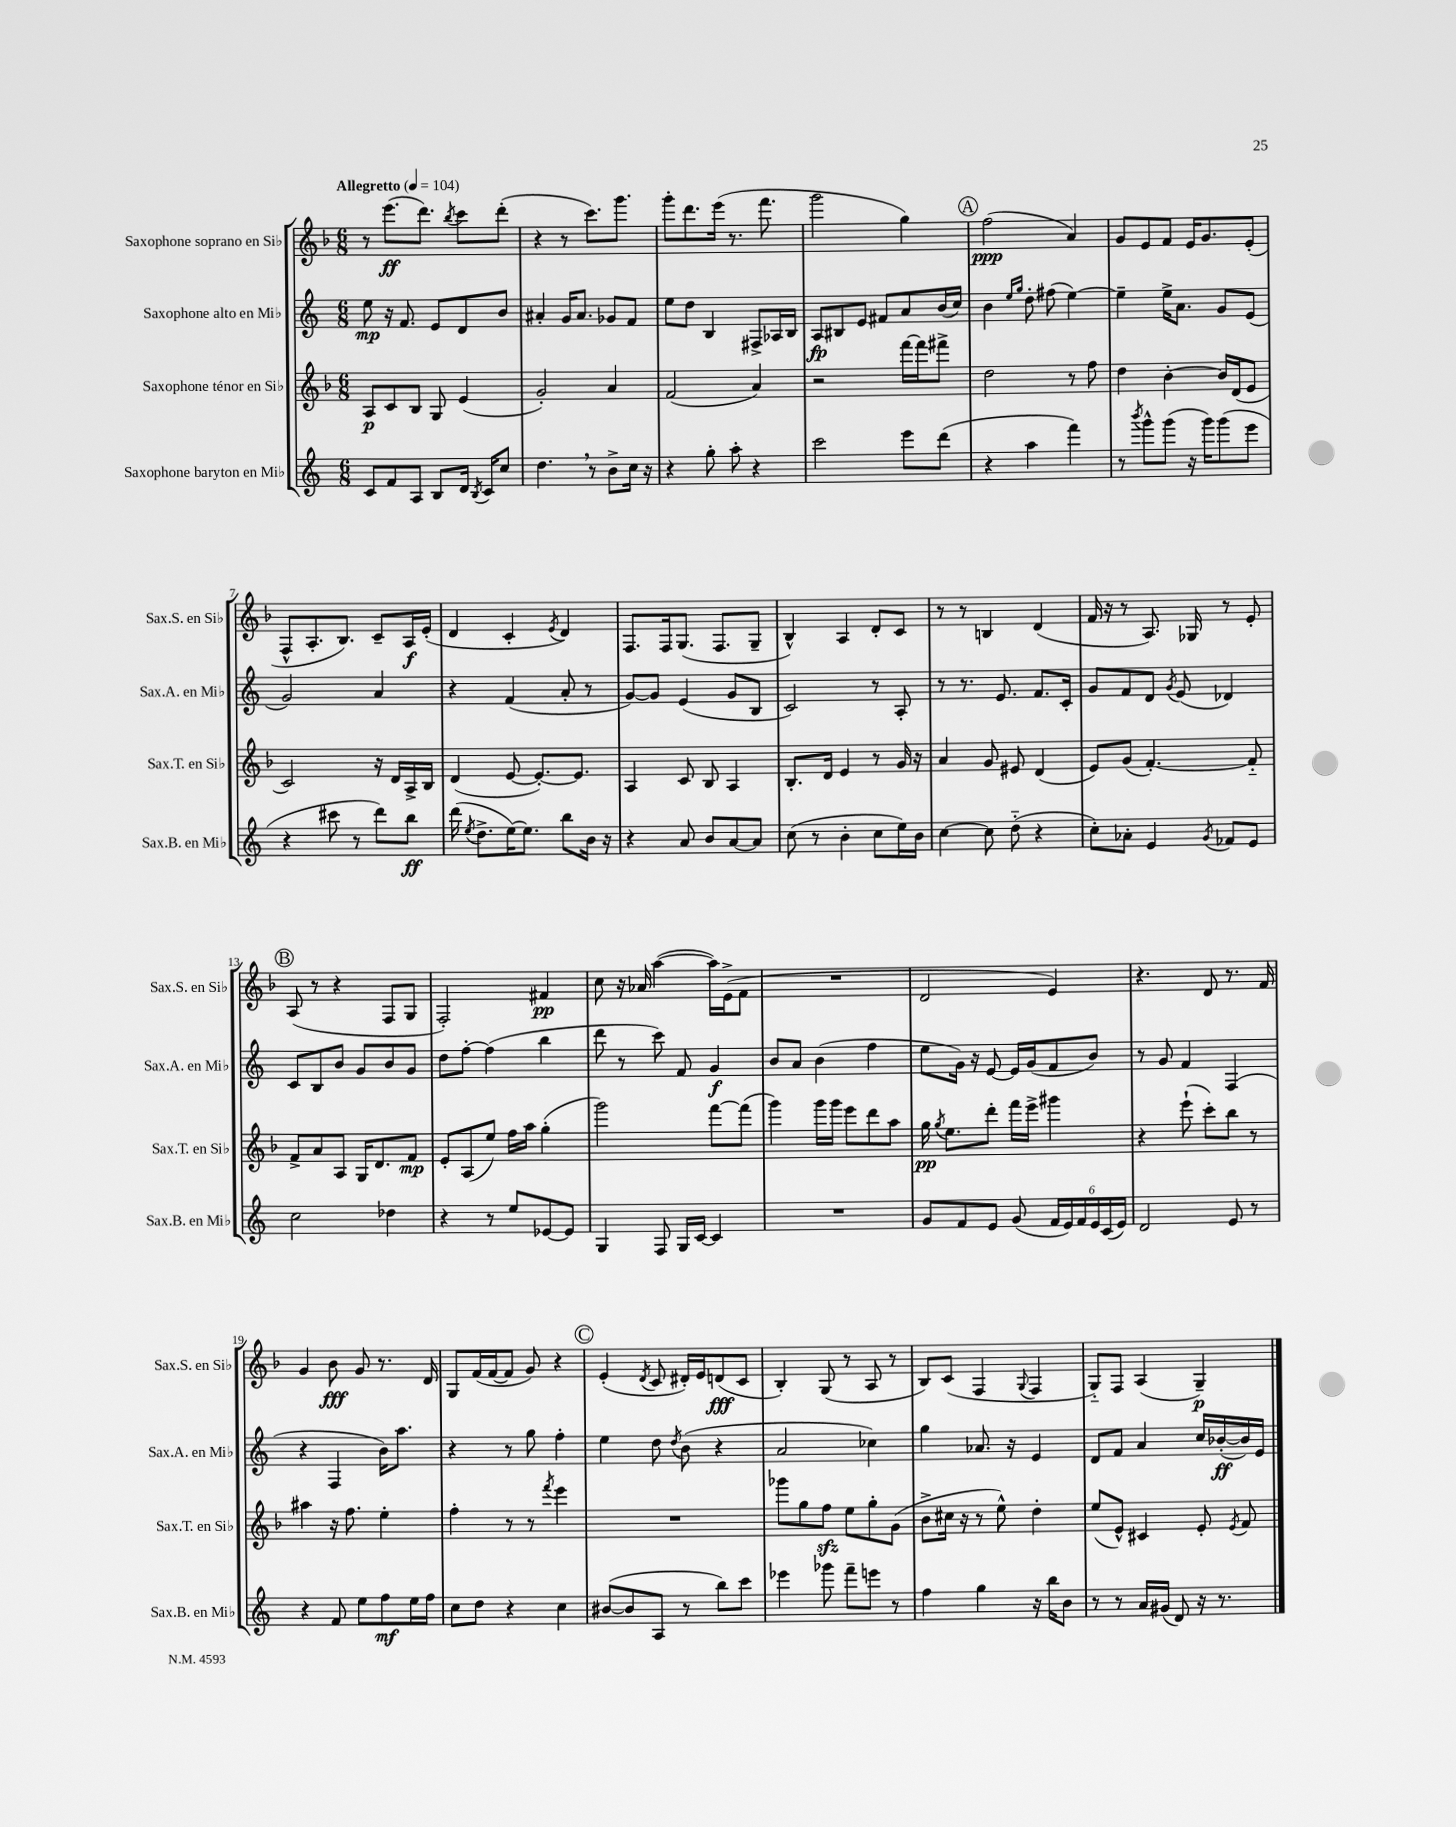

**kern	**dynam	**kern	**dynam	**kern	**dynam	**kern	**dynam
*part4	*part4	*part3	*part3	*part2	*part2	*part1	*part1
*staff4	*staff4	*staff3	*staff3	*staff2	*staff2	*staff1	*staff1
*I"Saxophone baryton en Mi♭	*	*I"Saxophone ténor en Si♭	*	*I"Saxophone alto en Mi♭	*	*I"Saxophone soprano en Si♭	*
*I'Sax.B. en Mi♭	*	*I'Sax.T. en Si♭	*	*I'Sax.A. en Mi♭	*	*I'Sax.S. en Si♭	*
*clefG2	*	*clefG2	*	*clefG2	*	*clefG2	*
*k[]	*	*k[b-]	*	*k[]	*	*k[b-]	*
*M6/8	*	*M6/8	*	*M6/8	*	*M6/8	*
*MM104	*	*MM104	*	*MM104	*	*MM104	*
=1	=1	=1	=1	=1	=1	=1	=1
!	!	!	!	!	!	!LO:TX:a:B:t=Allegretto	!
8c/L	.	8A/L	p	8ee\	mp	8r	.
8f/	.	8c/	.	16r	.	(8.eee\L	ff
.	.	.	.	8.f/	.	.	.
8A/J	.	8B-/J	.	.	.	.	.
.	.	.	.	.	.	8.ddd\J)	.
8B/L	.	8G/	.	8e/L	.	.	.
.	.	.	.	.	.	8qbb-/	.
16d/Jk	.	(4e/	.	8d/	.	8ccc\L	.
8qB/	.	.	.	.	.	.	.
16c/KL	.	.	.	.	.	.	.
8cc/J	.	.	.	8b/J	.	(8ddd'\J	.
=2	=2	=2	=2	=2	=2	=2	=2
4.dd,\	.	2g'/)	.	4a#X'/	.	4r	.
.	.	.	.	16g/KL	.	8r	.
.	.	.	.	8.a#/J	.	.	.
8r	.	.	.	.	.	8.ccc\L)	.
8b^\L	.	4a/	.	8g-X/L	.	.	.
.	.	.	.	.	.	8.ggg\J	.
16cc\Jk	.	.	.	8f/J	.	.	.
16r	.	.	.	.	.	.	.
=3	=3	=3	=3	=3	=3	=3	=3
4r	.	(2f/	.	8ee\L	.	8ggg'\L	.
.	.	.	.	8dd\J	.	8.ddd\	.
8gg'\	.	.	.	4B/	.	.	.
.	.	.	.	.	.	(16eee\Jk	.
8aa'\	.	.	.	.	.	8.r	.
4r	.	4a/)	.	8F#X^/L	.	.	.
.	.	.	.	.	.	8.fff\	.
.	.	.	.	16A-X/L	.	.	.
.	.	.	.	16B/JJ	.	.	.
=4	=4	=4	=4	=4	=4	=4	=4
2ccc\	.	2r	.	8A/L	fp	2ggg\	.
.	.	.	.	8B#X/	.	.	.
.	.	.	.	8e/J	.	.	.
.	.	.	.	8f#X/L	.	.	.
8eee\L	.	[16fff\LL	.	8a/	.	4gg\)	.
.	.	16fff\J]	.	.	.	.	.
(8ddd\J	.	8fff#X^\J	.	(16b/L	.	.	.
.	.	.	.	16cc/JJ)	.	.	.
!!LO:REH:place=s1:t=A
=5	=5	=5	=5	=5	=5	=5	=5
4r	.	2dd\	.	4b\	.	(2ff\	ppp
.	.	.	.	16qqee/LL	.	.	.
.	.	.	.	16qqgg/JJ	.	.	.
4aa\	.	.	.	8dd'\	.	.	.
.	.	.	.	(8ff#X\	.	.	.
4fff\)	.	8r	.	[4ee\)	.	4a/)	.
.	.	8ff\	.	.	.	.	.
=6	=6	=6	=6	=6	=6	=6	=6
8r	.	4dd\	.	4ee~\]	.	8g/L	.
8qbbb/	.	.	.	.	.	.	.
8ggg^^\L	.	.	.	.	.	8e/	.
(8ggg\J	.	[4b-'\	.	16ee^\KL	.	8f/J	.
.	.	.	.	8.a\J	.	.	.
16r	.	.	.	.	.	16e/KL	.
16ggg\KL)	.	.	.	.	.	8.g/	.
(8ggg\	.	16b-/LL]	.	8g/L	.	.	.
.	.	(16d/J	.	.	.	.	.
8eee\J	.	8e/J	.	(8e/J	.	(8e'/J	.
!!LO:LB:g=z
=7	=7	=7	=7	=7	=7	=7	=7
4r	.	2c/)	.	2g/)	.	8F^^/L	.
.	.	.	.	.	.	8.A'/	.
8ccc#X\	.	.	.	.	.	.	.
.	.	.	.	.	.	8.B-/J)	.
8r	.	.	.	.	.	.	.
8ddd\L)	.	16r	.	4a/	.	8c~/L	.
.	.	16d/LL	.	.	.	.	.
8bb\J	ff	16A^/	.	.	.	16A/L	f
.	.	16B-/JJ	.	.	.	(16e'/JJ	.
=8	=8	=8	=8	=8	=8	=8	=8
(16ddd\	.	(4d/	.	4r	.	4d/	.
8qee/	.	.	.	.	.	.	.
8.dd^\L	.	.	.	.	.	.	.
[16ee\K)	.	[8e/	.	(4f/	.	4c'/	.
8.ee\J]	.	.	.	.	.	.	.
.	.	8.e'/L_)	.	.	.	.	.
.	.	.	.	.	.	8qe/	.
8bb\L	.	.	.	8a'/	.	4d/)	.
.	.	8.e/J]	.	.	.	.	.
16b\Jk	.	.	.	8r	.	.	.
16r	.	.	.	.	.	.	.
=9	=9	=9	=9	=9	=9	=9	=9
4r	.	4A/	.	[8g/L)	.	8.F/L	.
.	.	.	.	8g/J]	.	.	.
.	.	.	.	.	.	16F/k	.
8a/	.	8c/	.	(4e/	.	(8.G/J	.
8b/L	.	8B-/	.	.	.	.	.
.	.	.	.	.	.	8.F/L	.
[8a/	.	4A/	.	8g/L	.	.	.
8a/J]	.	.	.	8B/J	.	8G~/J	.
=10	=10	=10	=10	=10	=10	=10	=10
(8cc\	.	8.B-'/L	.	2c/)	.	4B-^^/)	.
8r	.	.	.	.	.	.	.
.	.	16d/Jk	.	.	.	.	.
4b'\	.	4e/	.	.	.	4A/	.
8cc\L	.	8r	.	8r	.	8d'/L	.
16ee\L)	.	16g/	.	8A'/	.	8c/J	.
16b\JJ	.	16r	.	.	.	.	.
=11	=11	=11	=11	=11	=11	=11	=11
[4cc\	.	4a/	.	8r	.	8r	.
.	.	.	.	8.r	.	8r	.
8cc\]	.	8g/	.	.	.	4Bn/	.
.	.	.	.	8.e/	.	.	.
(8dd\	.	8e#X/	.	.	.	.	.
4r	.	(4d/	.	8.f/L	.	(4d/	.
.	.	.	.	16c'/Jk	.	.	.
=12	=12	=12	=12	=12	=12	=12	=12
8cc'\L)	.	8e/L)	.	8g/L	.	16f/	.
.	.	.	.	.	.	16r	.
8a-X'\J	.	(8g/J	.	8f/	.	8r	.
4e/	.	[4.f'/)	.	8d/J	.	8.A/)	.
.	.	.	.	8qg/	.	.	.
.	.	.	.	(8e/	.	.	.
.	.	.	.	.	.	16G-X/	.
8qg/	.	.	.	.	.	.	.
8f-X/L	.	.	.	4d-X/)	.	8r	.
8e/J	.	8f/]	.	.	.	8e'/	.
!!LO:LB:g=z
!!LO:REH:place=s1:t=B
=13	=13	=13	=13	=13	=13	=13	=13
2cc\	.	8f^/L	.	8c/L	.	(8A/	.
.	.	8a/	.	8B/	.	8r	.
.	.	8A/J	.	8b/J	.	4r	.
.	.	16G/KL	.	8g/L	.	.	.
.	.	8.d/	.	.	.	.	.
4dd-X\	.	.	.	8b/	.	8F/L	.
.	.	8f/J	mp	8g/J	.	8G/J	.
=14	=14	=14	=14	=14	=14	=14	=14
4r	.	8e'/L	.	8dd\L	.	2F'/)	.
.	.	(8A/	.	[8ff'\J	.	.	.
8r	.	8ee/J)	.	(4ff\]	.	.	.
8ee/L	.	16ff\LL	.	.	.	.	.
.	.	16aa\JJ	.	.	.	.	.
[8e-X/	.	(4gg'\	.	4bb\	.	4f#X/	pp
8e-/J]	.	.	.	.	.	.	.
=15	=15	=15	=15	=15	=15	=15	=15
4G/	.	2ggg\)	.	8ddd\	.	8cc\	.
.	.	.	.	8r	.	16r	.
.	.	.	.	.	.	16a-X/	.
8F/	.	.	.	8ccc\)	.	([4aa\	.
16G/LL	.	.	.	8f/	.	.	.
[16c/JJ	.	.	.	.	.	.	.
4c/]	.	[8fff\L	.	4g/	f	16aa\LL])	.
.	.	.	.	.	.	(16e^\J	.
.	.	(8fff\J]	.	.	.	8f\J	.
=16	=16	=16	=16	=16	=16	=16	=16
2.r	.	4ggg\)	.	8b/L	.	2.r	.
.	.	.	.	8a/J	.	.	.
.	.	16ggg\LL	.	(4b\	.	.	.
.	.	16ggg\JJ	.	.	.	.	.
.	.	8eee\L	.	.	.	.	.
.	.	8ddd\	.	4ff\	.	.	.
.	.	8aa\J	.	.	.	.	.
=17	=17	=17	=17	=17	=17	=17	=17
8g/L	.	16gg\	pp	8ee\L	.	2d/	.
.	.	8qgg/	.	.	.	.	.
.	.	8.ee\L	.	.	.	.	.
8f/	.	.	.	16g\Jk)	.	.	.
.	.	.	.	16r	.	.	.
8e/J	.	8ddd'\J	.	[8e/	.	.	.
(8g/	.	16fff\LL	.	16e/LL]	.	.	.
.	.	16eee^\JJ	.	(16g/J	.	.	.
24f/LL	.	4ggg#X\	.	8f/	.	4e/)	.
24e/)	.	.	.	.	.	.	.
24f/	.	.	.	.	.	.	.
24e/	.	.	.	8b/J)	.	.	.
(24c/	.	.	.	.	.	.	.
24e/JJ)	.	.	.	.	.	.	.
=18	=18	=18	=18	=18	=18	=18	=18
2d/	.	4r	.	8r	.	4.r	.
.	.	.	.	8g/	.	.	.
.	.	(8eee`\	.	4f/	.	.	.
.	.	8ccc'\L)	.	.	.	8d/	.
8e/	.	8bb-\J	.	(4F/	.	8.r	.
8r	.	8r	.	.	.	.	.
.	.	.	.	.	.	16f/	.
!!LO:LB:g=z
=19	=19	=19	=19	=19	=19	=19	=19
4r	.	4aa#X\	.	4r	.	4g/	.
8f/	.	16r	.	4F/	.	8b-\	fff
.	.	8.ff\	.	.	.	.	.
8ee\L	.	.	.	.	.	8g/	.
8ff\	mf	4ee'\	.	16b\KL)	.	8.r	.
.	.	.	.	8.aa\J	.	.	.
16ee\L	.	.	.	.	.	.	.
16ff\JJ	.	.	.	.	.	16d/	.
=20	=20	=20	=20	=20	=20	=20	=20
8cc\L	.	4ff'\	.	4r	.	8G/L	.
8dd\J	.	.	.	.	.	(16f/L	.
.	.	.	.	.	.	[16f/J	.
4r	.	8r	.	8r	.	8f/J]	.
.	.	8r	.	8gg\	.	8g/)	.
.	.	8qfff/	.	.	.	.	.
4cc\	.	4eee\	.	4ff'\	.	4r	.
!!LO:REH:place=s1:t=C
=21	=21	=21	=21	=21	=21	=21	=21
([8b#X/L	.	2.r	.	4ee\	.	(4e'/	.
8b#/]	.	.	.	.	.	.	.
.	.	.	.	.	.	8qd/	.
8A/J	.	.	.	8dd\	.	8c/	.
.	.	.	.	8qdd/	.	.	.
8r	.	.	.	(8b\	.	16d#X'/LL)	.
.	.	.	.	.	.	16e/J	.
8bb\L)	.	.	.	4r	.	(8dn/	fff
8ccc\J	.	.	.	.	.	8c/J	.
=22	=22	=22	=22	=22	=22	=22	=22
4eee-X\	.	8ggg-X\L	.	2a/	.	4B-'/)	.
.	.	8gg\	.	.	.	.	.
8ggg-X\	.	8ffzz\J	.	.	.	(8G/	.
8fff~\L	.	8ee\L	.	.	.	8r	.
8eeen\J	.	8gg'\	.	4cc-X\)	.	8A/	.
8r	.	(8g\J	.	.	.	8r	.
=23	=23	=23	=23	=23	=23	=23	=23
4ff\	.	8b-^\L	.	4gg\	.	8B-/L)	.
.	.	16cc#X\Jk	.	.	.	(8c/J	.
.	.	16r	.	.	.	.	.
4gg\	.	8r	.	8.a-X/	.	4F/	.
.	.	8ee^^\)	.	.	.	.	.
.	.	.	.	16r	.	.	.
.	.	.	.	.	.	8qqG/	.
16r	.	4dd'\	.	4e/	.	4F/	.
16bb\KL	.	.	.	.	.	.	.
8b\J	.	.	.	.	.	.	.
=24	=24	=24	=24	=24	=24	=24	=24
8r	.	(8ee/L	.	8d/L	.	8G/L)	.
8r	.	8e^^/J)	.	8f/J	.	8F/J	.
16a/LL	.	4c#X/	.	4a/	.	(4A/	.
(16g#X/JJ	.	.	.	.	.	.	.
8d/)	.	.	.	.	.	.	.
16r	.	8e'/	.	16cc/LL	.	4G~/)	p
8.r	.	.	.	([16b-X'/	ff	.	.
.	.	8qe/	.	.	.	.	.
.	.	8f/	.	16b-/])	.	.	.
.	.	.	.	16e/JJ	.	.	.
==	==	==	==	==	==	==	==
*-	*-	*-	*-	*-	*-	*-	*-
